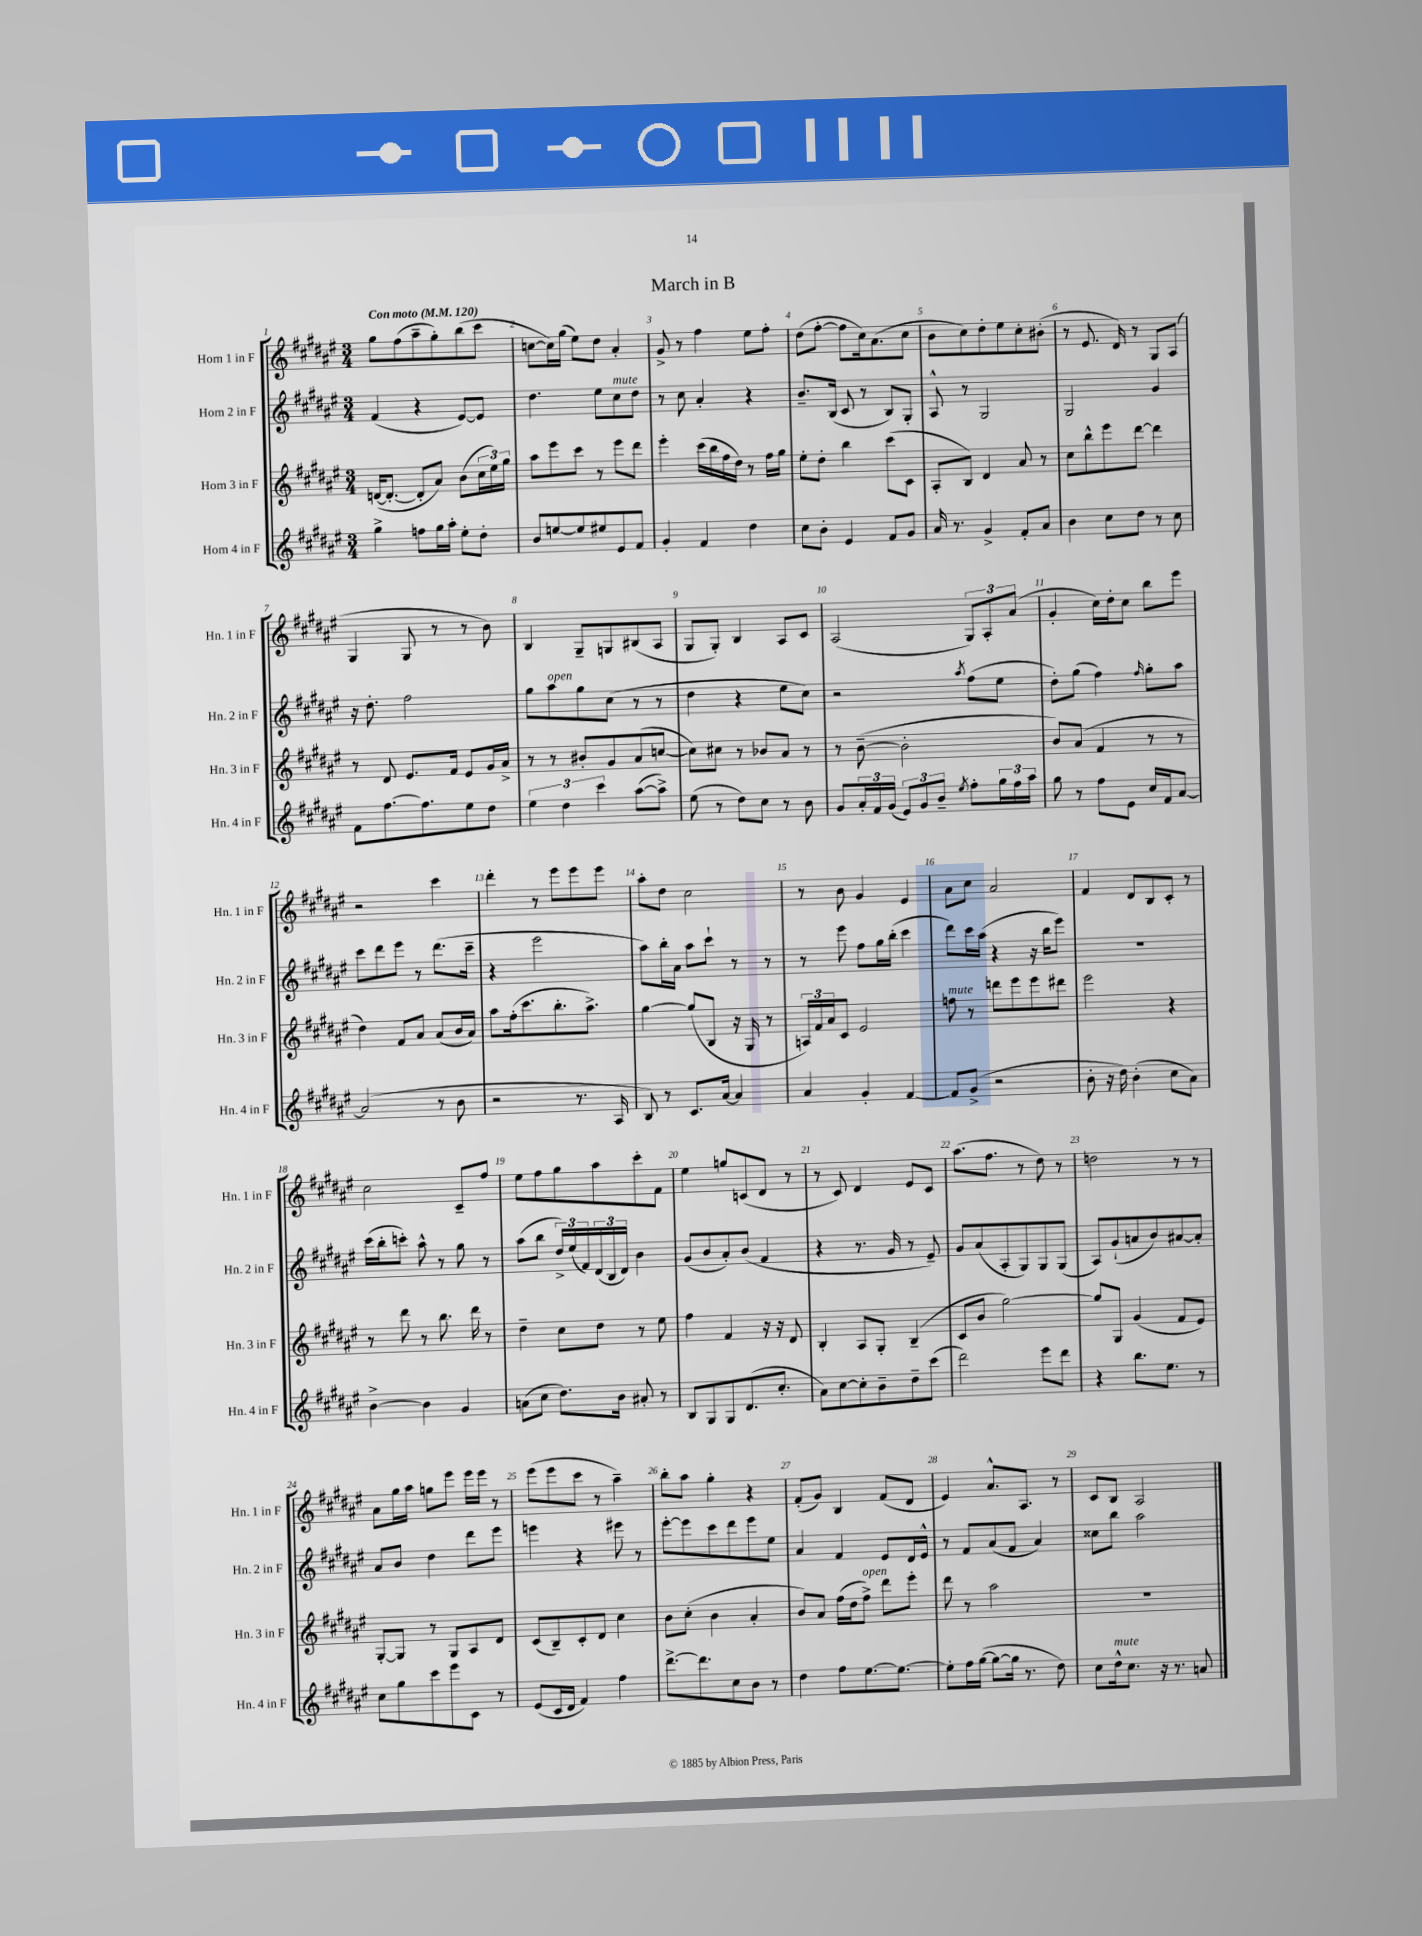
\header { title = "March in B" }
<<
\new StaffGroup <<
\new Staff = "s0" \with { instrumentName = "Horn 1 in F" shortInstrumentName = "Hn. 1 in F" } {
    \clef treble \key fis \major \numericTimeSignature \time 3/4 \tempo "Con moto" 4 = 120
    gis''8 fis''8( ais''8-- gis''8-.) b''8( cis'''8 |
    c''8~ c''16) gis''16( eis''8) dis''8 ais'4-. |
    gis'8-> r8 fis''4 eis''8 fis''8-. |
    dis''8( fis''8~-. fis''8 cis''16) ais'8.( cis''8 |
    b'8 cis''8) dis''8-. eis''8 cis''8-. bis'8-.( |
    r8 eis'8. dis'16) r8 gis8 ais8( |
    gis4 gis8 r8 r8 b'8) |
    b4 gis8-- g8 bis8( ais8 |
    gis8 gis8-.) b4 ais8 cis'8 |
    ais2( \tuplet 3/2 { gis8) ais8-. ais'8( } |
    gis'4-. cis''16) dis''16-. cis''8 b''8 eis'''8 |
    r2 cis'''4 |
    dis'''4-. r8 eis'''8 eis'''8 eis'''8 |
    ais''8-. dis''8 cis''2 |
    r8 b'8 gis'4 eis'4 |
    ais'8 cis''8 ais'2 |
    fis'4 dis'8 b8 cis'8-. r8 |
    cis''2 cis'8-- fis''8 |
    eis''8 fis''8 gis''8 ais''8 cis'''8-. fis'8 |
    eis''4 g''8 c'8( dis'8 r8 |
    r8 cis'8) dis'4 eis'8 cis'8 |
    ais''8.( fis''8. r8 dis''8) r8 |
    d''2 r8 r8 |
    ais'8 gis''16 ais''16 g''8 eis'''8 eis'''16 eis'''16 r8 |
    eis'''8( eis'''8 cis'''8 r8 ais''4--) |
    b''8-. ais''8 gis''4-. r4 |
    fis'8-.( gis'8) b4 fis'8( dis'8 |
    eis'4) ais'8.-^ ais8. r8 |
    cis'8 b8 ais2 \bar "|." |
}
\new Staff = "s1" \with { instrumentName = "Horn 2 in F" shortInstrumentName = "Hn. 2 in F" } {
    \clef treble \key fis \major \numericTimeSignature \time 3/4
    fis'4( r4 eis'8~) eis'8 |
    dis''4. eis''8 cis''8^\markup { \italic "mute" } dis''8 |
    r8 cis''8 ais'4-. r4 |
    b'8.-- b16( cis'8 r8 b8) gis8-. |
    ais8-^ r8 gis2 |
    gis2 gis'4 |
    r16 dis''8.-. fis''2 |
    gis''8 ais''8^\markup { \italic "open" } gis''8 cis''8( r8 r8 |
    dis''4 r4 eis''8 cis''8) |
    r2 \acciaccatura { ais''8 } fis''8( eis''8 |
    dis''8-.) gis''8( fis''4) \grace { fis''16 } gis''8-. ais''8 |
    cis'''8 dis'''8 eis'''8 r8 dis'''8.( cis'''16-- |
    r4 eis'''2 |
    ais''8) b''16-. ais'16 ais''8 cis'''8-! r8 r8 |
    r8 eis'''8 fis''8 gis''16 b''16-.( cis'''4 |
    dis'''8) cis'''16 ais''16( r4 r16 b''16 eis'''8) |
    R2. |
    cis'''16( b''16-. c'''8-.) ais''8-^ r8 gis''8 r8 |
    ais''8( b''8 \tuplet 3/2 { dis''16->) eis''16( fis'16) } \tuplet 3/2 { dis'16( b16 dis'16) } b'4 |
    gis'8( b'8 ais'8-.) b'8( fis'4 |
    r4 r8. gis'16 r8 eis'8--) |
    gis'8 ais'8( ais8-. gis8) gis8 gis8( |
    ais8) gis'8-!( a'8 b'8) ais'8~ ais'8-. |
    ais'8 b'8 dis''4 dis'''8 eis'''8 |
    e'''4 r4 eis'''8 r8 |
    eis'''8~-. eis'''8 cis'''8 dis'''8 eis'''8 eis''8 |
    ais'4 fis'4 eis'8 dis'16 eis'16-^ |
    r8 fis'8 ais'8( fis'8 ais'4) |
    cisis''8 b''8 ais''2 \bar "|." |
}
\new Staff = "s2" \with { instrumentName = "Horn 3 in F" shortInstrumentName = "Hn. 3 in F" } {
    \clef treble \key fis \major \numericTimeSignature \time 3/4
    d'16~( d'8.~-. d'8-. ais'8) b'8( \tuplet 3/2 { cis''16 eis''16) gis''16 } |
    ais''8 eis'''8 cis'''8 r8 eis'''8 dis'''8 |
    eis'''4-. cis'''16( b''16 fis''16 dis''16) r8 fis''16 gis''16 |
    eis''8-. dis''8-. b''4 cis'''8( cis'8 |
    ais8-. b8) dis'4 ais'8 r8 |
    cis''8 b''8-^ eis'''8 dis'''8~ dis'''4 |
    r8 dis'8 eis'8. fis'16 eis'8 gis'16 ais'16-> |
    r8 r8 bis'8-. gis'8 ais'8( c''8~ |
    c''8) cis''8 r8 bes'8 ais'8 r8 |
    r8 b'8~--( b'2-. |
    b'8) ais'8( fis'4 r8 r8 |
    dis''4) fis'8 ais'8 ais'8( b'16 ais'16) |
    ais''8 fis''16-.( cis'''8. b''8.-. ais''8.->) |
    gis''4~ gis''8( b8 r16 gis16 r8 |
    \tuplet 3/2 { a16) fis'16 ais'16 } cis'8 eis'2 |
    f''8^\markup { \italic "mute" } r8 d'''8 eis'''8 eis'''8 dis'''8 |
    eis'''2 r4 |
    r8 dis'''8 r8 b''8. dis'''16 r8 |
    dis''4-- cis''8 dis''8 r8 eis''8 |
    fis''4 fis'4 r16 r16 dis'8 |
    b4-. ais8 gis8-. b4--( |
    cis'8 b'8 gis''2~) |
    gis''8 gis8 gis'4( fis'8 eis'8) |
    gis8~-. gis8 r8 gis8 ais8 dis'8 |
    cis'8( b8--) cis'8-. dis'8 cis''4 |
    b'8 cis''8-.( b'4 ais'4-. |
    b'8) ais'8 fis''16( dis''16 fis''8->^\markup { \italic "open" }) dis'''8 eis'''8-. |
    dis'''8 r8 ais''2 |
    R2. \bar "|." |
}
\new Staff = "s3" \with { instrumentName = "Horn 4 in F" shortInstrumentName = "Hn. 4 in F" } {
    \clef treble \key fis \major \numericTimeSignature \time 3/4
    gis''4-> f''8 gis''16 ais''16-. eis''8-. dis''8-. |
    b'8 e''8~ e''8 eis''8 eis'8 fis'8 |
    gis'4-. fis'4 dis''4 |
    cis''8 b'8-. eis'4 fis'8 gis'8 |
    ais'16 r8. gis'4-> fis'8-. ais'8 |
    b'4 cis''8 dis''8 r8 cis''8 |
    fis'8 fis''8.~ fis''8. eis''8 dis''8 |
    \tuplet 3/2 { eis''4 dis''4 cis'''4 } ais''8~( ais''8->) |
    eis''8( r8 dis''8) cis''8 r8 b'8 |
    gis'8 \tuplet 3/2 { ais'16-. fis'16 gis'16( } \tuplet 3/2 { eis'8) gis'8 b'8-- } \acciaccatura { eis''8 } fis''8-. \tuplet 3/2 { gis''16 fis''16 ais''16 } |
    gis''8 r8 fis''8 eis'8 cis''16 fis'16 ais'8~ |
    ais'2( r8 b'8 |
    r2 r8. ais16 |
    b8) r8 cis'8. ais'16~ ais'4 |
    ais'4 gis'4-. fis'4~ |
    fis'8 gis'8->( r2 |
    b'8-. r16 dis''16) b'4-.( cis''8 ais'8) |
    b'4~-> b'4 gis'4 |
    a'8( cis''8 dis''8.) b'16 ais'8-. r8 |
    b8 gis8 gis8 dis'8.( cis''8.-. |
    ais'8) cis''8~ cis''8-. b'8-- dis''8-- cis'''8( |
    dis'''2) eis'''8 dis'''8 |
    r4 b''8. eis''8. r8 |
    cis''8 gis''8 cis'''8 eis'''8 cis'8 r8 |
    eis'8( cis'16 dis'16 fis'4) fis''4 |
    dis'''8.~-> dis'''8. cis''8 b'8 r8 |
    dis''4 fis''8 eis''8.~ eis''8.~ |
    eis''8-. fis''16 gis''16~( gis''8~ gis''16 r8. dis''8) |
    cis''8 dis''16-^^\markup { \italic "mute" } cis''8. r16 r8. a'8 \bar "|." |
}
>>
>>
\layout { \context { \Score \override BarNumber.break-visibility = ##(#f #t #t) barNumberVisibility = #all-bar-numbers-visible } }
